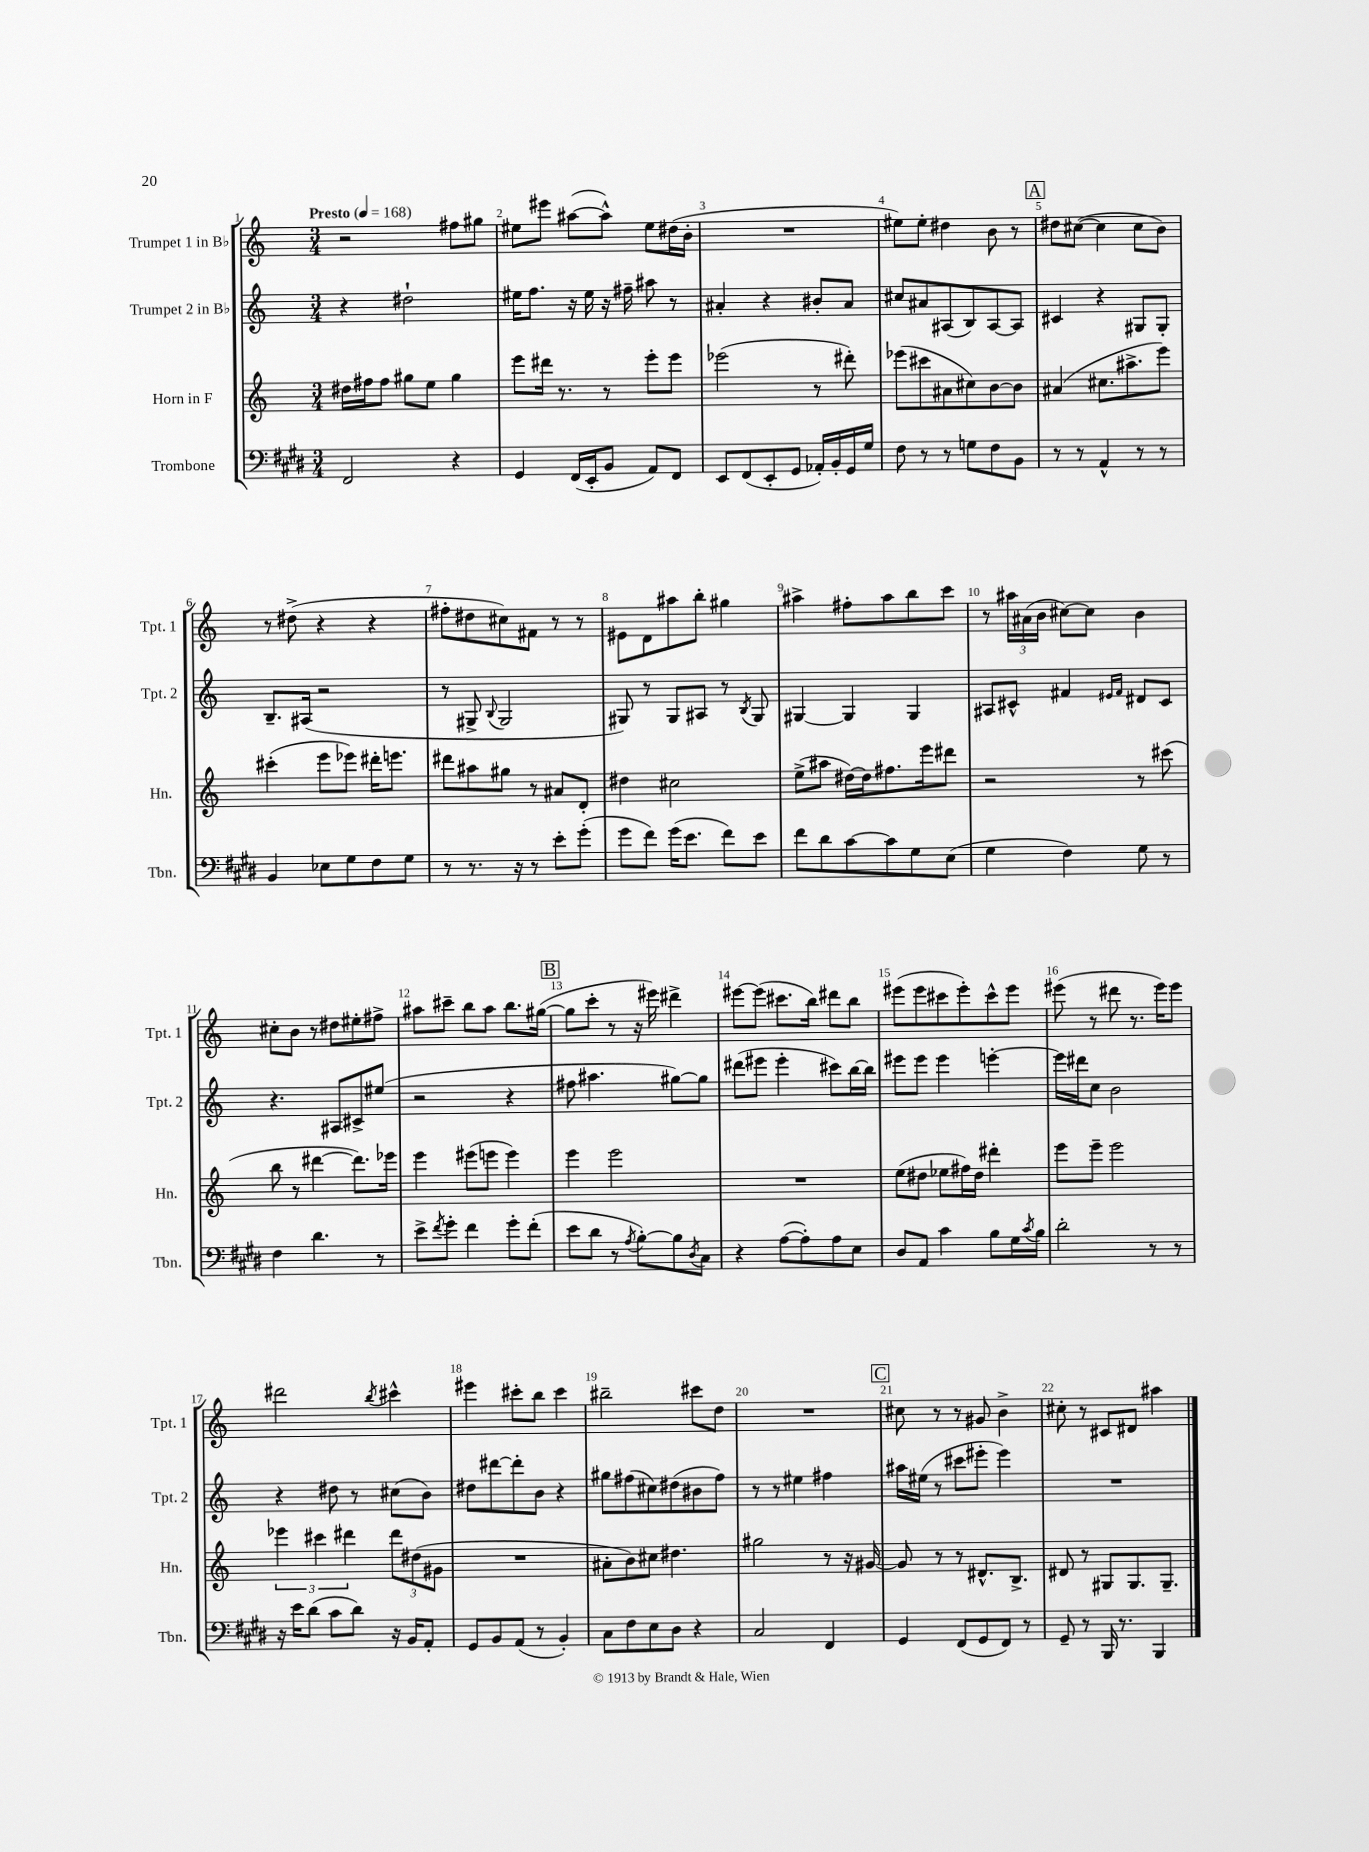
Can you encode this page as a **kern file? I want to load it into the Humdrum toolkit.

**kern	**kern	**kern	**kern
*part4	*part3	*part2	*part1
*staff4	*staff3	*staff2	*staff1
*I"Trombone	*I"Horn in F	*I"Trumpet 2 in B♭	*I"Trumpet 1 in B♭
*I'Tbn.	*I'Hn.	*I'Tpt. 2	*I'Tpt. 1
*clefF4	*clefG2	*clefG2	*clefG2
*k[f#c#g#d#]	*k[]	*k[]	*k[]
*M3/4	*M3/4	*M3/4	*M3/4
*MM168	*MM168	*MM168	*MM168
=1	=1	=1	=1
!	!	!	!LO:TX:a:B:t=Presto
2FF#/	16dd#X\LL	4r	2r
.	16ff#X\J	.	.
.	8ff#\J	.	.
.	8gg#X\L	2dd#X`\	.
.	8ee\J	.	.
4r	4gg#\	.	8ff#X\L
.	.	.	8gg#X\J
=2	=2	=2	=2
4GG#/	8eee\L	16ee#X\KL	8ee#X\L
.	.	8.ff\J	.
.	16ddd#X\Jk	.	8eee#X\J
.	8.r	.	.
(16FF#/LL	.	16r	([8aa#X\L
16EE'/J	.	16ee#\	.
8BB/J	8r	16r	8aa#^^\J])
.	.	16ff#X~\	.
8AA/L)	8eee'\L	8aa#X\	8ee#\L
8FF#/J	8eee\J	8r	(16dd#X\L
.	.	.	16b'\JJ
=3	=3	=3	=3
8EE/L	(2eee-X\	4a#X'/	2.r
(8FF#/	.	.	.
8EE'/	.	4r	.
8GG#/J	.	.	.
16AA-X'/LL)	8r	8b#X'/L	.
16BB'/	.	.	.
16GG#/	8ddd#X'\)	8a#/J	.
16G#/JJ	.	.	.
=4	=4	=4	=4
8F#\	(8eee-X\L	8cc#X/L	8ee#X\L)
8r	8ccc#X\	8a#X/	8ee#'\J
8r	8a#X\	(8A#X/	4dd#X\
8Gn\L	8cc#X\)	8B/)	.
8F#\	[8b\	[8A#/	8b\
8BB\J	8b\J]	8A#/J]	8r
!!LO:REH:place=s1:t=A
=5	=5	=5	=5
8r	(4a#X/	4c#X/	8dd#X\L
8r	.	.	([8cc#X\J
4AA^^/	8.cc#X\L	4r	4cc#\]
.	8.aa#X^\	.	.
8r	.	8G#X/L	8cc#\L
8r	8eee\J)	8G#'/J	8b\J)
!!LO:LB:g=z
=6	=6	=6	=6
4BB/	(4ccc#X'\	8.B~/L	8r
.	.	.	(8dd#X^\
.	.	(16A#X/Jk	.
8E-X\L	8eee\L	2r	4r
8G#\	8eee-X\J)	.	.
8F#\	16ddd#X'\KL	.	4r
.	8.eeen\J	.	.
8G#\J	.	.	.
=7	=7	=7	=7
8r	8ddd#X\L	8r	8ff#X'\L
8.r	8aa#X\	8G#X^/	8dd#X\
.	.	8qqB/	.
.	8gg#X\J	2G#/	8cc#X\)
16r	.	.	.
8r	8r	.	8f#X\J
8e'\L	8a#X/L	.	8r
(8g#'\J	8d'/J	.	8r
=8	=8	=8	=8
8g#\L	4dd#X\	8G#X/)	8e#X\L
8f#\J)	.	8r	8d\
(16g#\KL	2cc#X\	8G#/L	8aa#X\
8.e\J	.	.	.
.	.	8A#X/J	8bb'\J
8f#\L)	.	8r	4gg#X\
.	.	8qB/	.
8e\J	.	8G#/	.
=9	=9	=9	=9
8f#\L	(8ee^\L	[4G#X/	4aa#X^\
8d#\	8aa#X\J	.	.
[8c#\	[16dd#X\LL)	4G#/]	8ff#X'\L
.	16dd#\J]	.	.
8c#\]	8.ff#X\	.	8aa#\
8G#\	.	4G#/	8bb\
.	16eee\k	.	.
(8E\J	8ddd#X\J	.	8ccc\J
=10	=10	=10	=10
4G#\	2r	8A#X/L	8r
.	.	8c#X^^/J	24aa#X\LL
.	.	.	(24a#X\
.	.	.	24b\JJ
4F#\)	.	4f#X/	[8cc#X\L)
.	.	.	8cc#\J]
.	.	16qqe#X/LL	.
.	.	16qqf#/JJ	.
8G#\	8r	8d#X/L	4b\
8r	(8ccc#X\	8c#/J	.
!!LO:LB:g=z
=11	=11	=11	=11
4F#\	8bb\	4.r	8cc#X'\L
.	8r	.	8b\J
4.d#\	[4ddd#X\	.	8r
.	.	8A#X/L	8dd#X\L
.	8.ddd#\L])	8c#X^/	8ee#X'\
8r	.	(8ee#X/J	8ff#X^\J
.	16eee-X\Jk	.	.
=12	=12	=12	=12
8e^\L	4eee\	2r	8aa#X\L
8qf#/	.	.	.
8g#'\J	.	.	8ccc#X~\J
4f#\	(8eee#X\L	.	8bb\L
.	8eeen\J	.	8aa#\J
8g#'\L	4eee\)	4r	8.bb\L
(8f#'\J	.	.	.
.	.	.	([16gg#X\Jk
!!LO:REH:place=s1:t=B
=13	=13	=13	=13
8e\L	4eee\	8ff#X\	8gg#\L]
8d#\J	.	4.aa#X\	8ccc'\J
8r	2eee\	.	8r
8qA/	.	.	.
[8B'\L)	.	.	16r
.	.	.	16eee#X\)
8B\]	.	[8gg#X\L)	4ddd#X^\
8qD#/	.	.	.
8C#\J	.	8gg#\J]	.
=14	=14	=14	=14
4r	2.r	(8ddd#X\L	[8eee#X\L
.	.	8eee#X\J	(8eee#\J]
([8A\L	.	4eee#'\	8.ccc#X\L
8A'\])	.	.	.
.	.	.	16bb\Jk)
8A\	.	8ccc#X\L)	8ddd#X\L
8E\J	.	[16bb\L	8bb\J
.	.	16bb\JJ]	.
=15	=15	=15	=15
8D#/L	(8ee\L	8eee#X\L	(8eee#X\L
8AA/J	8dd#X\J	8eee#\J	8eee#\
4c#\	8ee-X\L	4eee#\	8ccc#X\
.	16ff#X\L)	.	8eee#'\)
.	16dd#\JJ	.	.
8B\L	4ddd#X'\	[4eeen'\	8ccc#^^\
16G#\L	.	.	8eee#\J
8qc#/	.	.	.
16B\JJ	.	.	.
=16	=16	=16	=16
2d#'\	8eee\L	16eee\LL]	(8eee#X\
.	.	16ddd#X\J	.
.	8eee~\J	8cc\J	8r
.	2eee\	2b\	8ddd#X\
.	.	.	8.r
8r	.	.	.
.	.	.	16eee#\KL)
8r	.	.	8eee#\J
!!LO:LB:g=z
=17	=17	=17	=17
16r	6eee-X\	4r	2ddd#X\
16e\KL	.	.	.
(8d#\J	.	.	.
.	6ccc#X\	.	.
8c#\L	.	8dd#X\	.
.	6ddd#X\	.	.
8d#\J)	.	8r	.
.	.	.	8qbb/
16r	12ddd#\L	(8cc#X\L	4ccc#X^^\
16BB/KL	.	.	.
.	(12dd#X\	.	.
8AA'/J	.	8b\J)	.
.	12g#X\J	.	.
=18	=18	=18	=18
8GG#/L	2.r	8dd#X\L	4eee#X\
8BB/	.	[8ddd#X\	.
(8AA/J	.	8ddd#'\]	8ccc#X'\L
8r	.	8b\J	8bb\J
4BB'/)	.	4r	4ccc#\
=19	=19	=19	=19
8C#\L	8a#X'\L	8gg#X\L	2bb#X~\
8F#\	8b\)	(8ff#X\	.
8E\	8cc#X\J	8cc#X\)	.
8D#\J	4.dd#X\	(8dd#X\	.
4r	.	8b#X\	8ccc#X\L
.	.	8ff#\J)	8dd\J
=20	=20	=20	=20
2C#/	2gg#X\	8r	2.r
.	.	8r	.
.	.	4ee#X\	.
4FF#/	8r	4ff#X\	.
.	16r	.	.
.	[16g#X/	.	.
!!LO:REH:place=s1:t=C
=21	=21	=21	=21
4GG#/	8g#/]	16aa#X\LL	8cc#X\
.	.	(16ee#X\JJ	.
.	8r	8r	8r
(8FF#/L	8r	8ccc#X\L	8r
8GG#/	8.d#X^^/L	8eee#X'\J	8g#X/
8FF#/J)	.	4eee#\)	4b^\
.	8.B^/J	.	.
8r	.	.	.
=22	=22	=22	=22
8GG#~/	8d#X/	2.r	8cc#X'\
8r	8r	.	8r
16BBB/	8G#X/L	.	8c#X/L
8.r	.	.	.
.	8.G#/	.	8d#X/J
4BBB/	.	.	4aa#X\
.	8.G#~/J	.	.
==	==	==	==
*-	*-	*-	*-
